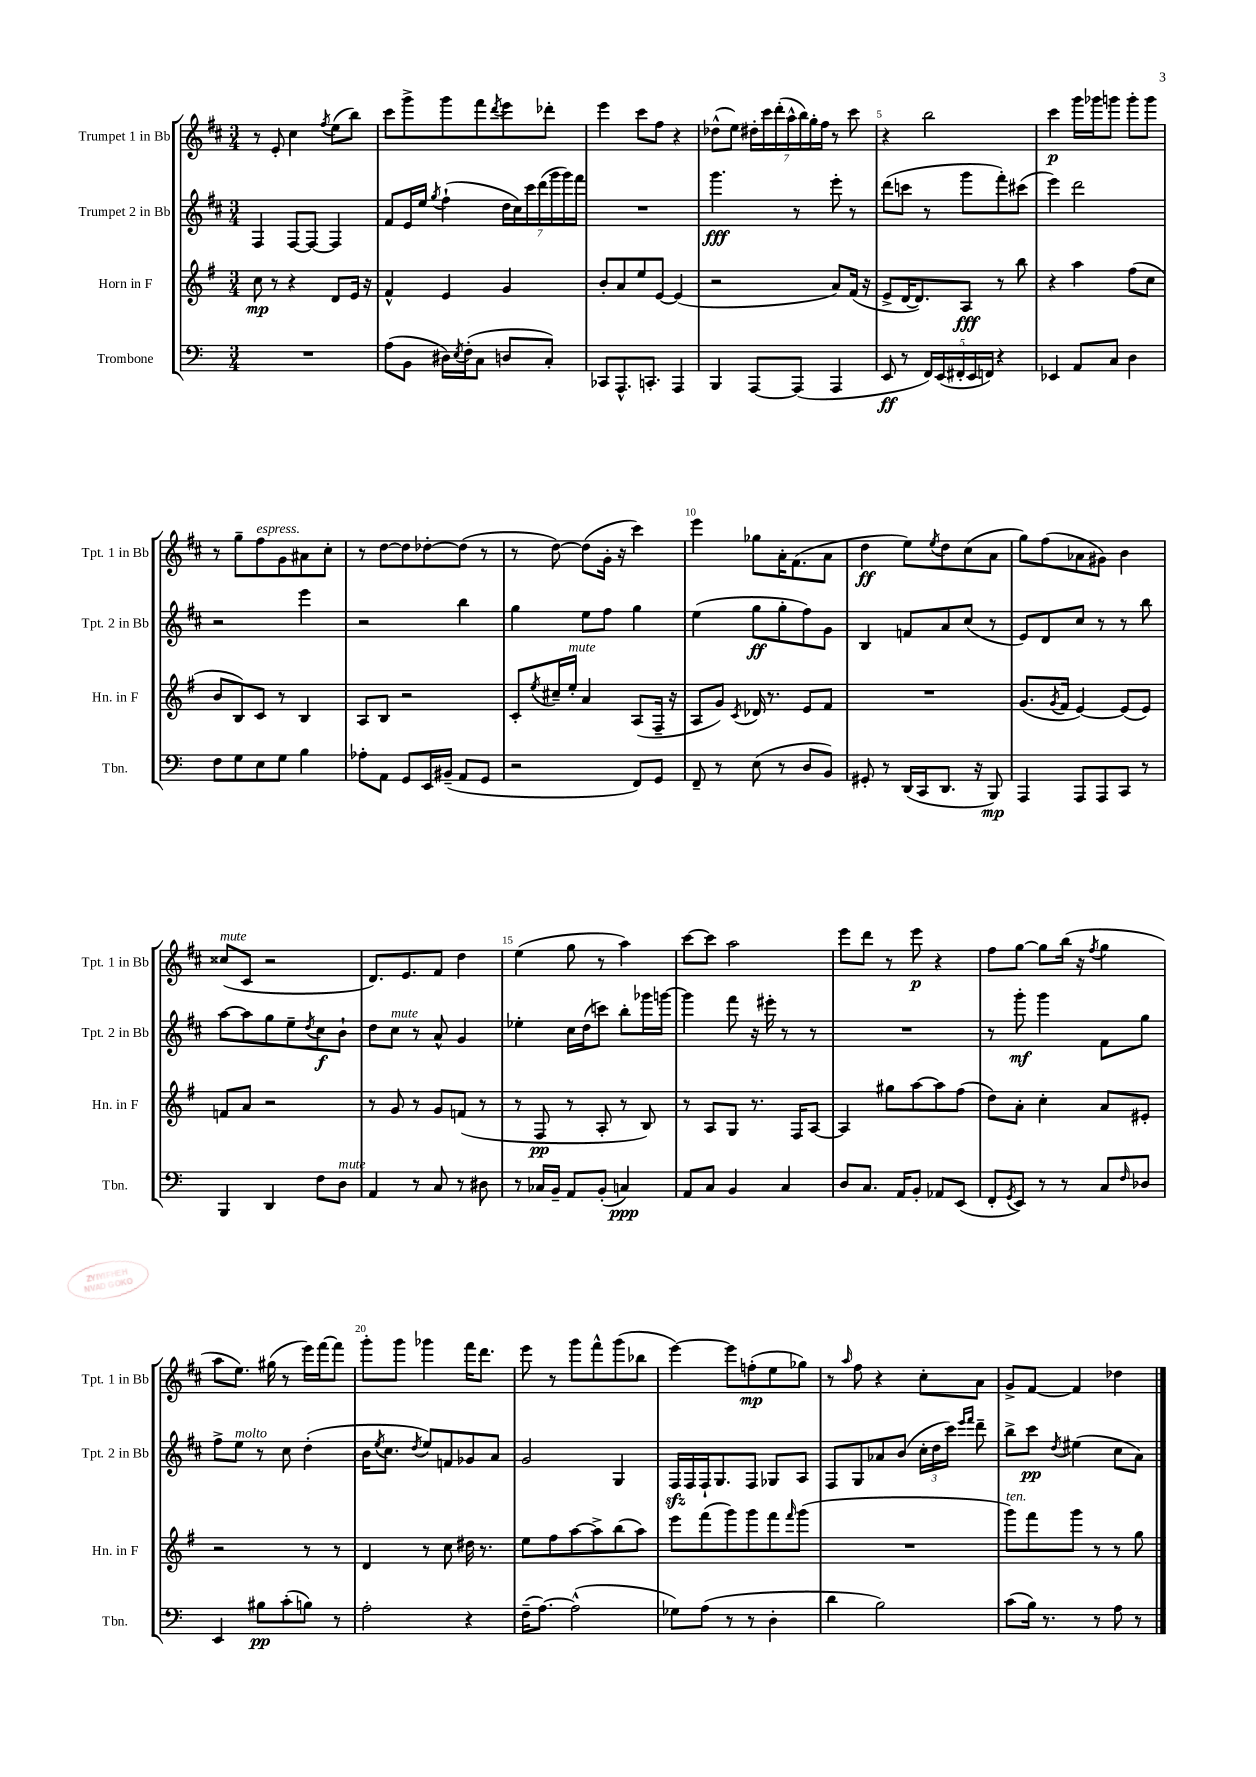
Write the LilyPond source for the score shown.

<<
\new StaffGroup <<
\new Staff = "s0" \with { instrumentName = "Trumpet 1 in Bb" shortInstrumentName = "Tpt. 1 in Bb" } {
    \clef treble \key d \major \numericTimeSignature \time 3/4
    r8 e'8-. cis''4 \acciaccatura { fis''8 } e''8( b''8) |
    cis'''8 g'''8-> g'''8 fis'''8 \acciaccatura { d'''8 } e'''8 des'''8-. |
    e'''4 cis'''8 fis''8 r4 |
    des''8-^( e''8) \tuplet 7/4 { dis''16-. cis'''16 d'''16-.( a''16-^ b''16) g''16-. fis''16 } r8 cis'''8 |
    r4 b''2 |
    cis'''4\p g'''16 ges'''16 g'''8 g'''8-. g'''8 |
    r8 g''8-- fis''8^\markup { \italic "espress." } g'8 ais'8 cis''8-. |
    r8 d''8~ d''8 des''8~-. des''8( r8 |
    r8 d''8~) d''8( g'16-. r16 cis'''4) |
    e'''4 ges''8 a'16-. fis'8.( a'8 |
    d''4\ff e''8) \acciaccatura { e''8 } d''8 cis''8( a'8 |
    g''8) fis''8( aes'8 gis'8) b'4 |
    cisis''8^\markup { \italic "mute" }( cis'8 r2 |
    d'8.) e'8. fis'8 d''4 |
    e''4( g''8 r8 a''4) |
    cis'''8~ cis'''8 a''2 |
    e'''8 d'''8 r8 e'''8\p r4 |
    fis''8 g''8~ g''8 b''16( r16 \acciaccatura { fis''8 } g''4 |
    a''8 e''8.) gis''16( r8 e'''16) fis'''16~ fis'''8 |
    g'''8-. g'''8 ges'''4 fis'''16 d'''8. |
    e'''8 r8 g'''8 fis'''8-^ g'''8( bes''8 |
    e'''4~) e'''8 f''8-.\mp( e''8 ges''8) |
    r8 \grace { a''16 } fis''8 r4 cis''8-. a'8 |
    g'8-> fis'8~ fis'4 des''4 \bar "|." |
}
\new Staff = "s1" \with { instrumentName = "Trumpet 2 in Bb" shortInstrumentName = "Tpt. 2 in Bb" } {
    \clef treble \key d \major \numericTimeSignature \time 3/4
    fis4 fis8~ fis8~ fis4 |
    fis'8 e'16 e''16 \acciaccatura { g''8 } fis''4-!( \tuplet 7/4 { d''16 cis''16) cis'''16 d'''16( g'''16 g'''16) fis'''16 } |
    R2. |
    g'''4.\fff r8 e'''8-. r8 |
    d'''8( c'''8 r8 g'''8 fis'''8-.) cis'''8( |
    e'''4) d'''2 |
    r2 e'''4 |
    r2 b''4 |
    g''4 e''8 fis''8 g''4 |
    e''4( g''8\ff g''8-. fis''8) g'8 |
    b4 f'8 a'8 cis''8( r8 |
    e'8) d'8 cis''8 r8 r8 b''8 |
    a''8~ a''8 g''8 e''8-- \acciaccatura { d''8 } cis''8\f b'8-! |
    d''8 cis''8^\markup { \italic "mute" } r8 a'8-^ g'4 |
    ees''4-. cis''16 d''16( c'''8) b''8-. ges'''16 g'''16~ |
    g'''4 fis'''8 r16 eis'''16-. r8 r8 |
    R2. |
    r8 g'''8-.\mf g'''4 fis'8 g''8 |
    fis''8-> e''8^\markup { \italic "molto" } r8 cis''8 d''4-.( |
    b'16 \acciaccatura { e''8 } cis''8. \acciaccatura { d''8 } e''8) f'8 ges'8 a'8 |
    g'2 g4 |
    fis16\sfz fis16 fis16-! g8. fis8 ges8 a8 |
    fis8 g8 aes'8 b'8( \tuplet 3/2 { cis''16-. d''16 cis'''16) } \grace { e'''16 fis'''16 } d'''8-- |
    b''8-> cis'''8\pp \acciaccatura { d''8 } eis''4( cis''8 a'8) \bar "|." |
}
\new Staff = "s2" \with { instrumentName = "Horn in F" shortInstrumentName = "Hn. in F" } {
    \clef treble \key g \major \numericTimeSignature \time 3/4
    c''8\mp r8 r4 d'8 e'16 r16 |
    fis'4-^ e'4 g'4 |
    b'8-. a'8 e''8 e'8~ e'4( |
    r2 a'8) fis'16( r16 |
    e'8-> d'16~ d'8.) a8\fff r8 b''8 |
    r4 a''4 fis''8( c''8 |
    b'8 b8) c'8 r8 b4 |
    a8 b8 r2 |
    c'8-. \acciaccatura { e''8 } cis''16-- e''16-.^\markup { \italic "mute" } a'4 a8( fis16-- r16 |
    a8 g'8) \acciaccatura { c'8 } des'16 r8. e'8 fis'8 |
    R2. |
    g'8.( \acciaccatura { g'8 } fis'16 e'4~) e'8( e'8) |
    f'8 a'8 r2 |
    r8 g'8 r8 g'8 f'8( r8 |
    r8 fis8\pp r8 a8-. r8 b8) |
    r8 a8 g8 r8. fis16 a8~ |
    a4 gis''8 a''8~ a''8 fis''8( |
    d''8) a'8-. c''4-. a'8 eis'8-. |
    r2 r8 r8 |
    d'4 r8 c''8 dis''16 r8. |
    e''8 fis''8 a''8~ a''8-> b''8( a''8) |
    e'''8 fis'''8( g'''8) g'''8 fis'''8 \grace { fis'''16 } g'''8( |
    R2. |
    g'''8^\markup { \italic "ten." }) fis'''8 g'''8 r8 r8 g''8 \bar "|." |
}
\new Staff = "s3" \with { instrumentName = "Trombone" shortInstrumentName = "Tbn." } {
    \clef bass \key c \major \numericTimeSignature \time 3/4
    R2. |
    a8( b,8 dis16) \acciaccatura { e8 } f16-.( c8 d8 c8-.) |
    ces,8 a,,8.-^ c,8.-. a,,4 |
    b,,4 a,,8~ a,,8( a,,4 |
    e,8\ff r8 \tuplet 5/4 { f,16) e,16( fis,16-. e,16 f,16) } r4 |
    ees,4 a,8 c8 d4 |
    f8 g8 e8 g8 b4 |
    aes8-. a,8 g,8 e,16 bis,16--( a,8 g,8 |
    r2 f,8) g,8 |
    f,8-- r8 e8( r8 d8 b,8) |
    gis,8-. r8 d,16( c,16 d,8. r16 b,,8\mp) |
    a,,4 a,,8 a,,8 c,8 r8 |
    b,,4 d,4 f8 d8^\markup { \italic "mute" } |
    a,4 r8 c8 r8 dis8 |
    r8 ces16 b,16-- a,8 b,8-.( c4\ppp) |
    a,8 c8 b,4 c4 |
    d8 c8. a,16 b,8-. aes,8 e,8( |
    f,8-. \acciaccatura { g,8 } e,8) r8 r8 c8 \grace { f16 } des8 |
    e,4 bis8\pp c'8-.( b8) r8 |
    a2-. r4 |
    f16--( a8.~) a2-^( |
    ges8) a8( r8 r8 d4-. |
    d'4 b2) |
    c'8( b16) r8. r8 a8 r8 \bar "|." |
}
>>
>>
\layout { \context { \Score \override BarNumber.break-visibility = ##(#f #t #t) barNumberVisibility = #(every-nth-bar-number-visible 5) } }
